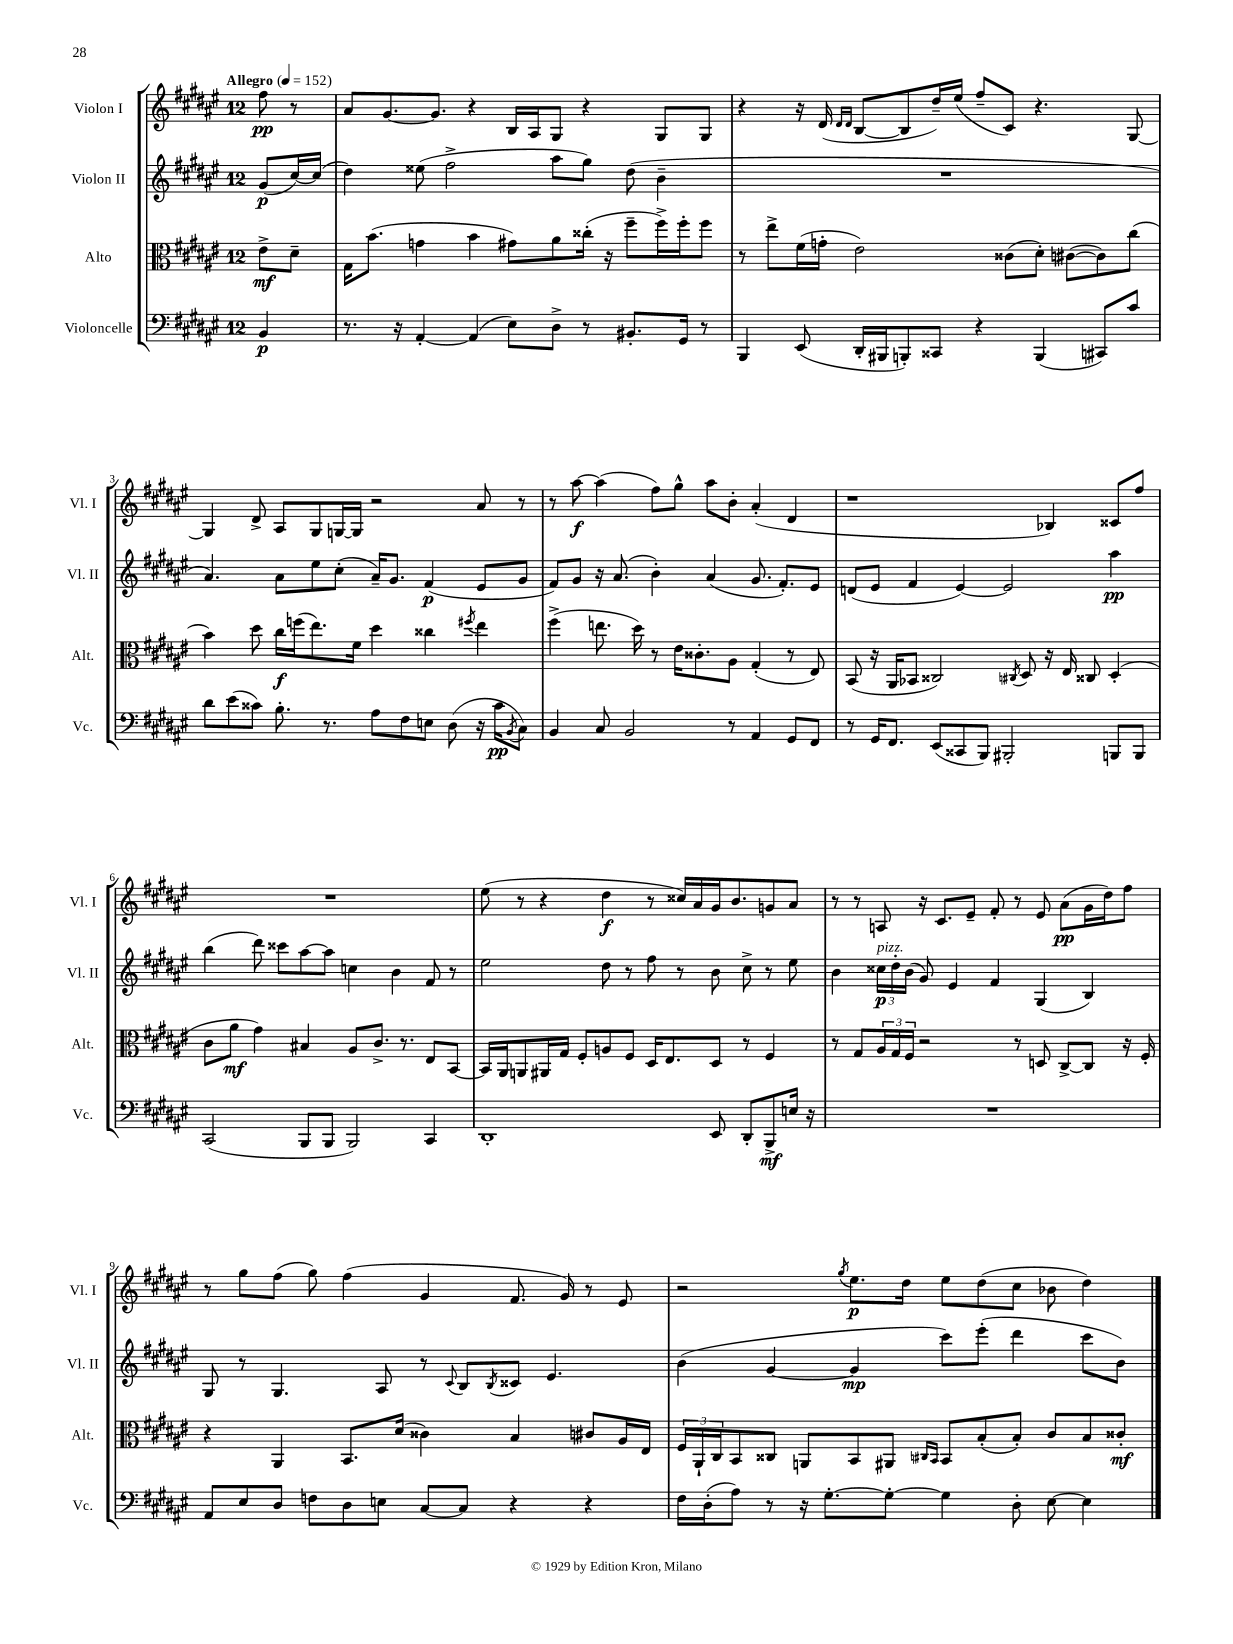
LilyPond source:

<<
\new StaffGroup <<
\new Staff = "s0" \with { instrumentName = "Violon I" shortInstrumentName = "Vl. I" } {
    \clef treble \key fis \major \once \override Staff.TimeSignature.style = #'single-digit \time 12/8 \partial 4 \tempo "Allegro" 4 = 152
    fis''8\pp r8 |
    ais'8 gis'8.~ gis'8. r4 b16 ais16 gis8 r4 gis8 gis8 |
    r4 r16 dis'16( \grace { dis'16 dis'16 } b8~ b8 dis''16--) eis''16( fis''8-- cis'8) r4. gis8~ |
    gis4 dis'8-> ais8 gis8 g16~ g16 r2 ais'8 r8 |
    r8 ais''8~\f ais''4( fis''8) gis''8-^ ais''8 b'8-. ais'4-.( dis'4 |
    r1 bes4) cisis'8 fis''8 |
    R1. |
    eis''8( r8 r4 dis''4\f r8 cisis''16) ais'16 gis'16 b'8. g'8 ais'8 |
    r8 r8 a8 r16 cis'8. eis'8-- fis'8-. r8 eis'8 ais'8\pp( gis'16 dis''16) fis''8 |
    r8 gis''8 fis''8( gis''8) fis''4( gis'4 fis'8. gis'16) r8 eis'8 |
    r2 \acciaccatura { gis''8 } eis''8.\p dis''16 eis''8 dis''8( cis''8 bes'8 dis''4) \bar "|." |
}
\new Staff = "s1" \with { instrumentName = "Violon II" shortInstrumentName = "Vl. II" } {
    \clef treble \key fis \major \once \override Staff.TimeSignature.style = #'single-digit \time 12/8 \partial 4
    gis'8\p( cis''16~) cis''16( |
    dis''4) eisis''8( fis''2-> ais''8 gis''8) dis''8( b'4-- |
    R1. |
    ais'4.) ais'8 eis''8 cis''8-.( ais'16--) gis'8. fis'4\p( eis'8 gis'8 |
    fis'8) gis'8 r16 ais'8.( b'4-.) ais'4( gis'8. fis'8.-.) eis'8 |
    d'8( eis'8 fis'4 eis'4~) eis'2 ais''4\pp |
    b''4( dis'''8) cisis'''8 ais''8~ ais''8 c''4 b'4 fis'8 r8 |
    eis''2 dis''8 r8 fis''8 r8 b'8 cis''8-> r8 eis''8 |
    b'4 \tuplet 3/2 { cisis''16\p^\markup { \italic "pizz." } dis''16-. b'16( } gis'8) eis'4 fis'4 gis4( b4) |
    gis8 r8 gis4. ais8 r8 \appoggiatura { cis'8 } b8 \acciaccatura { b8 } cisis'8 eis'4. |
    b'4( gis'4~ gis'4\mp cis'''8) eis'''8-.( dis'''4 cis'''8 b'8) \bar "|." |
}
\new Staff = "s2" \with { instrumentName = "Alto" shortInstrumentName = "Alt." } {
    \clef alto \key fis \major \once \override Staff.TimeSignature.style = #'single-digit \time 12/8 \partial 4
    eis'8->\mf dis'8-- |
    gis16 b'8.( g'4 b'4 gis'8) ais'8 cisis''16-.( r16 fis''8-- fis''16->) fis''16-. fis''8 |
    r8 eis''8-> fis'16( g'16-. eis'2) cisis'8( dis'8-.) cis'8~( cis'8) cis''8( |
    b'4) dis''8 cis''16\f f''16( eis''8.) fis'16 dis''4 cisis''4 \acciaccatura { fis''8 } eis''4 |
    fis''4->( e''8. dis''16) r8 eis'16 cisis'8.-. ais8 gis4-.( r8 eis8) |
    b,8( r16 ais,16 bes,8 cisis2) \acciaccatura { cis8 } dis8 r16 eis16 cisis8 dis4-.( |
    cis'8 ais'8\mf gis'4) bis4 ais8 cis'8.-> r8. eis8 b,8~ |
    b,16 ais,16 a,8 ais,16 gis16 fis8-. a8 fis8 dis16 eis8. dis8 r8 fis4 |
    r8 gis8 \tuplet 3/2 { ais16 gis16 fis16 } r2 r8 d8 cis8~-> cis8 r16 fis16-. |
    r4 ais,4 b,8. dis'16( cisis'4) b4 cis'8 ais16 eis16 |
    \tuplet 3/2 { fis16 ais,16-! cis16 } b,8 cisis8 a,8 b,8 ais,8 \grace { cis16 b,16 } b,8 b8-.( b8-.) cis'8 b8 cisis'8-.\mf \bar "|." |
}
\new Staff = "s3" \with { instrumentName = "Violoncelle" shortInstrumentName = "Vc." } {
    \clef bass \key fis \major \once \override Staff.TimeSignature.style = #'single-digit \time 12/8 \partial 4
    b,4\p |
    r8. r16 ais,4~-. ais,4( eis8) dis8-> r8 bis,8.-. gis,16 r8 |
    b,,4 eis,8( dis,16-. bis,,16 b,,8-.) cisis,8 r4 b,,4( cis,8) cis'8 |
    dis'8 eis'8( cisis'8) b8.-. r8. ais8 fis8 e8 dis8( r16 cisis'16\pp \acciaccatura { b,8 } cis8) |
    b,4 cis8 b,2 r8 ais,4 gis,8 fis,8 |
    r8 gis,16 fis,8. eis,8( cisis,8 b,,8) bis,,2-. b,,8 b,,8 |
    cis,2( b,,8 b,,8 b,,2) cis,4 |
    dis,1-. eis,8 dis,8-. b,,8->\mf e16 r16 |
    R1. |
    ais,8 eis8 dis8 f8 dis8 e8 cis8~ cis8 r4 r4 |
    fis16 dis16-.( ais8) r8 r16 gis8.~-. gis8~-. gis4 dis8-. eis8~ eis4 \bar "|." |
}
>>
>>
